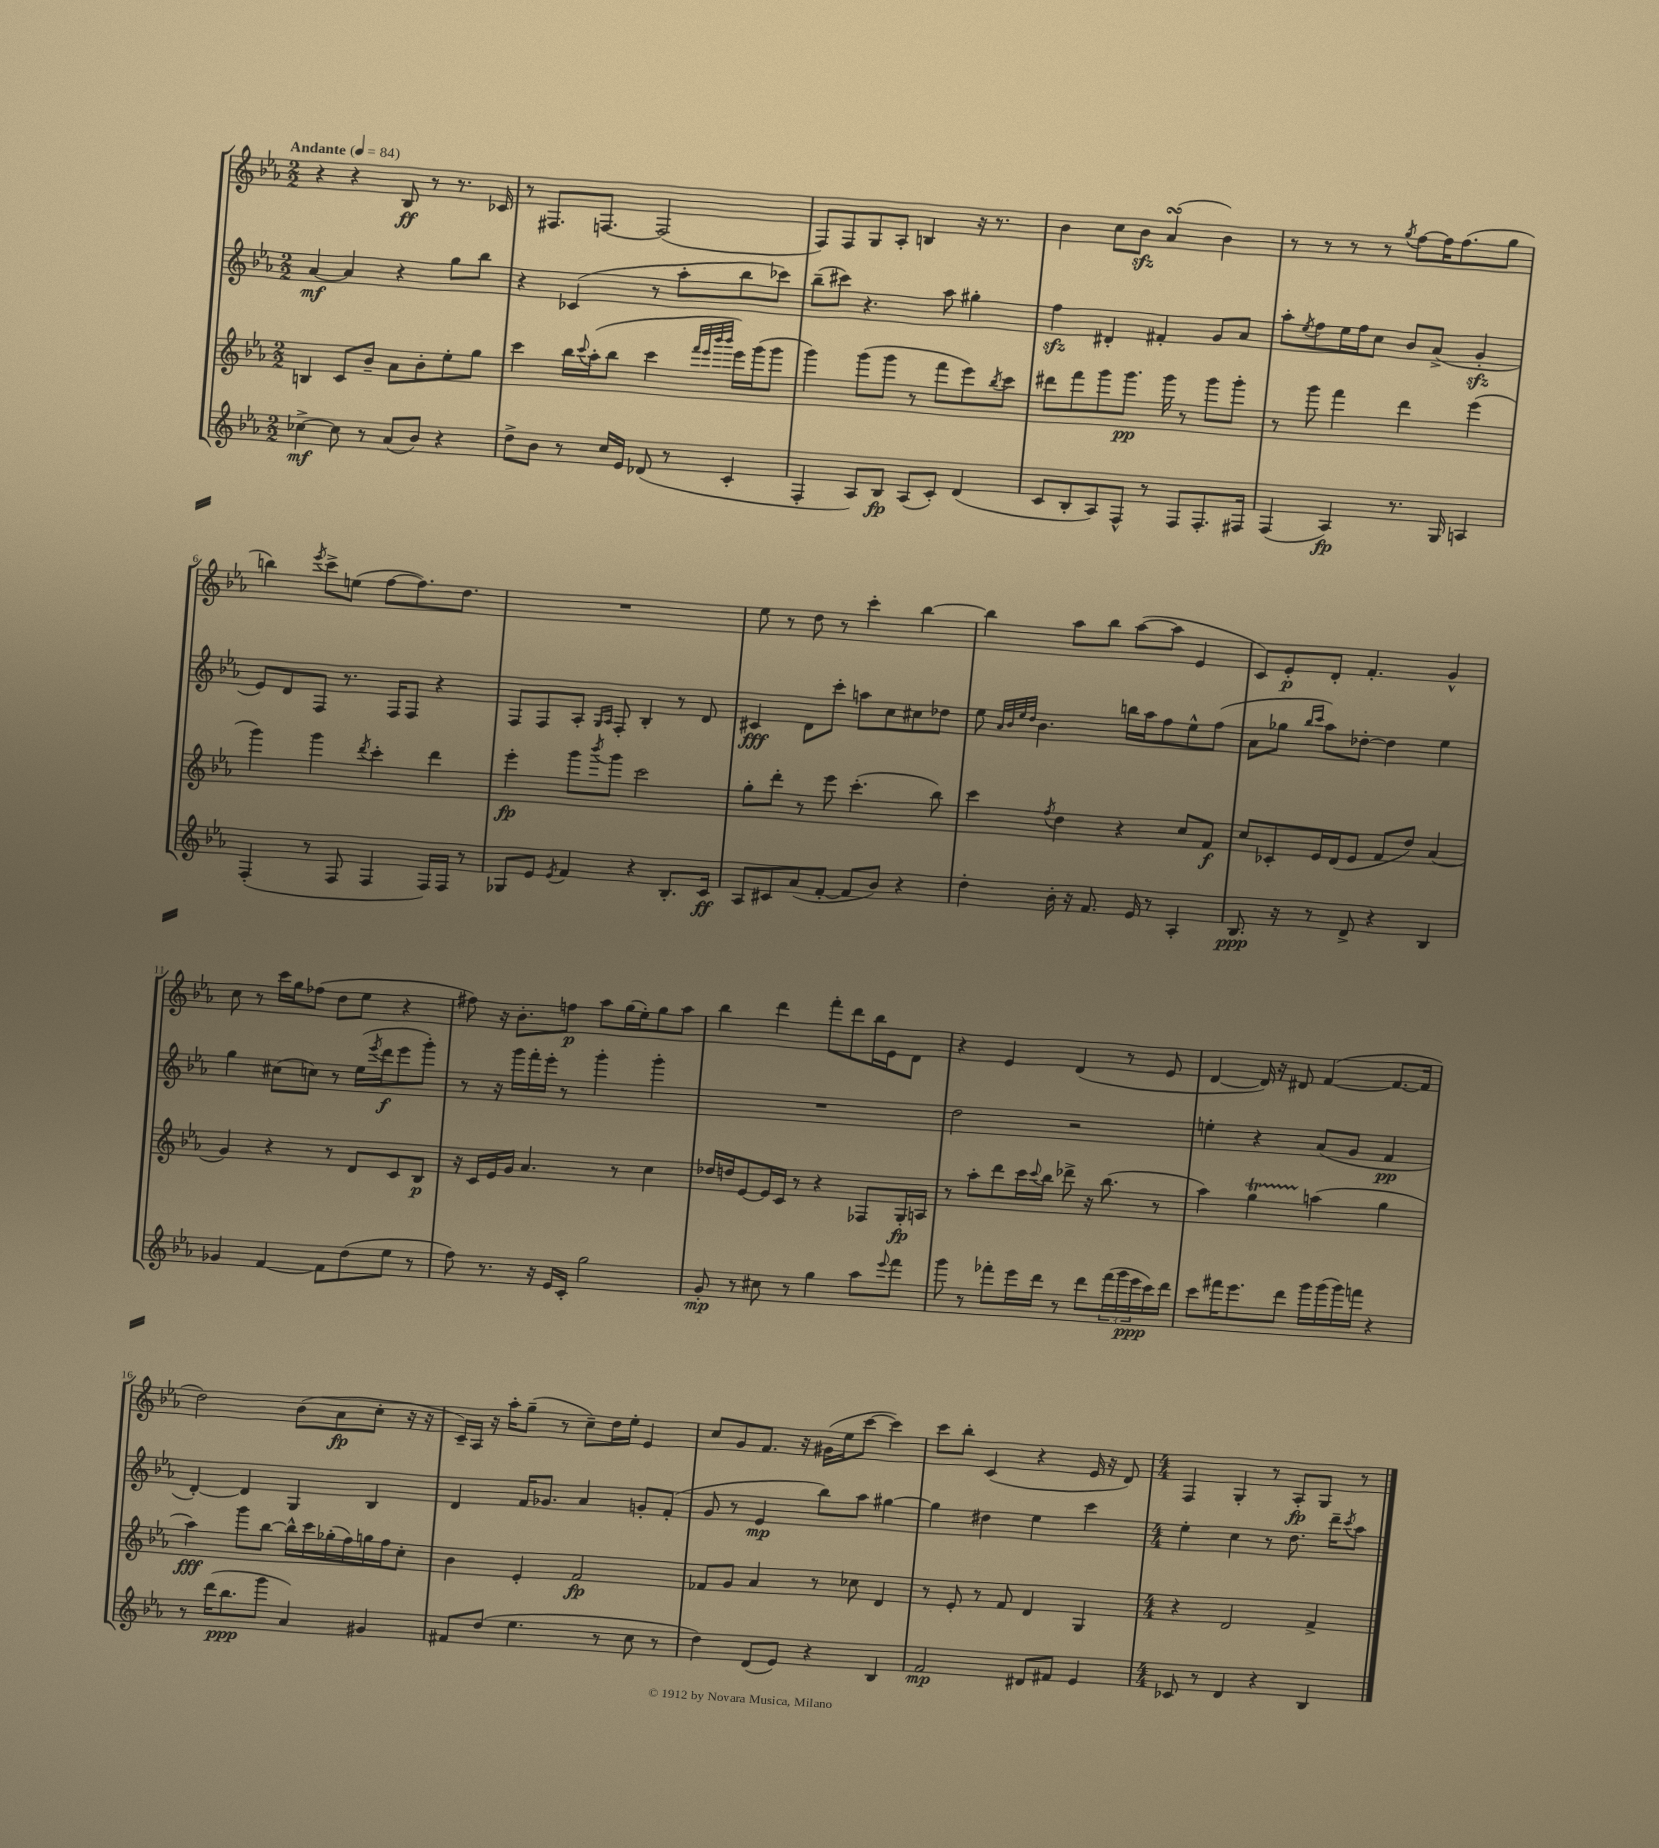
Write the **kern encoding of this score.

**kern	**dynam	**kern	**dynam	**kern	**dynam	**kern	**dynam
*part4	*part4	*part3	*part3	*part2	*part2	*part1	*part1
*staff4	*staff4	*staff3	*staff3	*staff2	*staff2	*staff1	*staff1
*clefG2	*	*clefG2	*	*clefG2	*	*clefG2	*
*k[b-e-a-]	*	*k[b-e-a-]	*	*k[b-e-a-]	*	*k[b-e-a-]	*
*M2/2	*	*M2/2	*	*M2/2	*	*M2/2	*
*MM84	*	*MM84	*	*MM84	*	*MM84	*
=1	=1	=1	=1	=1	=1	=1	=1
!	!	!	!	!	!	!LO:TX:a:B:t=Andante	!
[4cc-X^\	mf	4Bn/	.	[4a-/	mf	4r	.
8cc-\]	.	8c/L	.	4a-/]	.	4r	.
8r	.	8b-~/J	.	.	.	.	.
(8a-/L	.	8a-\L	.	4r	.	8B-/	ff
8b-/J)	.	8b-'\	.	.	.	8r	.
4r	.	8ee-'\	.	8gg\L	.	8.r	.
.	.	8gg\J	.	8bb-\J	.	.	.
.	.	.	.	.	.	16c-X/	.
=2	=2	=2	=2	=2	=2	=2	=2
8dd^\L	.	4ccc\	.	4r	.	8r	.
8b-\J	.	.	.	.	.	8.F#X/L	.
8r	.	16bb-\LL	.	(4c-X/	.	.	.
.	.	8qqccc/	.	.	.	.	.
.	.	(16aa-'\J	.	.	.	[8.Fn/J	.
16cc/LL	.	8bb-\J	.	.	.	.	.
16e-/JJ	.	.	.	.	.	.	.
(8d-X/	.	4ccc\	.	8r	.	(2F/]	.
8r	.	.	.	8aa-'\L	.	.	.
.	.	32qqfff/LLL	.	.	.	.	.
.	.	32qqeee-/	.	.	.	.	.
.	.	32qqbbb-/	.	.	.	.	.
.	.	32qqbbb-/JJJ	.	.	.	.	.
4c'/	.	16eee-\LL)	.	8bb-\	.	.	.
.	.	(16ggg\J	.	.	.	.	.
.	.	8ggg\J	.	8ccc-X\J)	.	.	.
=3	=3	=3	=3	=3	=3	=3	=3
4F'/	.	4ggg\)	.	(8bb-~\L	.	8F/L)	.
.	.	.	.	8ccc#X\J)	.	8F/	.
8A-/L)	.	(8ggg\L	.	4.r	.	8G/	.
8B-/J	fp	8ggg\J	.	.	.	8A-'/J	.
(8A-/L	.	8r	.	.	.	4Bn/	.
8c'/J)	.	8fff\L	.	8aa-\	.	.	.
(4d/	.	8eee-\)	.	4gg#X'\	.	16r	.
.	.	.	.	.	.	8.r	.
.	.	8qbb-/	.	.	.	.	.
.	.	8ccc\J	.	.	.	.	.
=4	=4	=4	=4	=4	=4	=4	=4
8c/L	.	8ddd#X\L	.	4ffzz\	.	4b-\	.
8B-'/	.	8fff\	.	.	.	.	.
8A-/)	.	8ggg\	.	4d#X'/	.	8cc\L	.
8F^^/J	.	8.ggg\J	pp	.	.	8b-zz\J	.
8r	.	.	.	4f#X'/	.	(4a-sSSs/	.
.	.	16ggg\	.	.	.	.	.
8F/L	.	8r	.	.	.	.	.
8.F'/	.	8ggg\L	.	8g/L	.	4b-\)	.
.	.	8ggg'\J	.	8a-/J	.	.	.
16F#X/Jk	.	.	.	.	.	.	.
=5	=5	=5	=5	=5	=5	=5	=5
(4F/	.	8r	.	8aa-'\L	.	8r	.
.	.	.	.	8qee-/	.	.	.
.	.	8ggg\	.	8ff\	.	8r	.
4A-/)	fp	4fff\	.	16ee-\L	.	8r	.
.	.	.	.	16ff\J	.	.	.
.	.	.	.	8cc\J	.	8r	.
.	.	.	.	.	.	8qgg/	.
8.r	.	4ddd\	.	8b-/L	.	[8ff\L	.
.	.	.	.	(8a-^/J	.	16ff\K]	.
16G/	.	.	.	.	.	(8.ff\	.
4An/	.	(4eee-\	.	4gzz'/	.	.	.
.	.	.	.	.	.	8gg\J	.
!!LO:LB:g=z
=6	=6	=6	=6	=6	=6	=6	=6
(4F'/	.	4ggg\)	.	8e-/L)	.	4bbn\)	.
.	.	.	.	8d/	.	.	.
.	.	.	.	.	.	8qeee-/	.
8r	.	4ggg\	.	8F/J	.	8ccc^\L	.
8F/	.	.	.	8.r	.	(8een\J	.
.	.	8qddd/	.	.	.	.	.
4F/	.	4ccc'\	.	.	.	[8ff\L	.
.	.	.	.	16F/KL	.	.	.
.	.	.	.	8F/J	.	8.ff\])	.
16F/LL)	.	4ddd\	.	4r	.	.	.
16F/JJ	.	.	.	.	.	8.dd\J	.
8r	.	.	.	.	.	.	.
=7	=7	=7	=7	=7	=7	=7	=7
8G-X/L	.	4eee-'\	fp	8F/L	.	1r	.
8e-/J	.	.	.	8F/	.	.	.
8qe-/	.	.	.	.	.	.	.
4f/	.	8ggg\L	.	8A-'/J	.	.	.
.	.	.	.	16qqG/LL	.	.	.
.	.	8qbbb-/	.	16qqA-/JJ	.	.	.
.	.	8ggg\J	.	8F'/	.	.	.
4r	.	2ccc\	.	4B-'/	.	.	.
8.B-'/L	.	.	.	8r	.	.	.
.	.	.	.	8d/	.	.	.
16c/Jk	ff	.	.	.	.	.	.
=8	=8	=8	=8	=8	=8	=8	=8
8A-/L	.	8gg'\L	.	4c#X/	fff	8ee-\	.
8c#X/	.	8ddd'\J	.	.	.	8r	.
(8a-/	.	8r	.	8d\L	.	8dd\	.
[8f'/J	.	8eee-\	.	8ccc'\J	.	8r	.
8f/L]	.	(4.ccc'\	.	8aan\L	.	4ccc'\	.
8b-/J)	.	.	.	8cc\	.	.	.
4r	.	.	.	8cc#X\	.	[4bb-\	.
.	.	8bb-\)	.	8dd-X\J	.	.	.
=9	=9	=9	=9	=9	=9	=9	=9
4dd'\	.	4ccc\	.	8ee-\	.	4bb-\]	.
.	.	.	.	32qqa-/LLL	.	.	.
.	.	.	.	32qqb-/	.	.	.
.	.	.	.	32qqee-/	.	.	.
.	.	.	.	32qqdd/JJJ	.	.	.
.	.	.	.	4.b-\	.	.	.
.	.	8qff/	.	.	.	.	.
16b-'\	.	4dd\	.	.	.	8aa-\L	.
16r	.	.	.	.	.	.	.
8.f/	.	.	.	.	.	8bb-\J	.
.	.	4r	.	16bbn\LL	.	([8aa-\L	.
16e-/	.	.	.	16aa-\J	.	.	.
8r	.	.	.	8ff\	.	8aa-\J]	.
4A-'/	.	8cc/L	.	8ee-^^\	.	4e-/	.
.	.	8f/J	f	(8ff\J	.	.	.
=10	=10	=10	=10	=10	=10	=10	=10
8.B-/	ppp	8cc/L	.	8a-\L	.	8c/L)	.
.	.	8c-X'/	.	8gg-X\J	.	8e-'/	p
16r	.	.	.	.	.	.	.
.	.	.	.	16qqbb-/LL	.	.	.
.	.	.	.	16qqccc/JJ	.	.	.
8r	.	16e-/L	.	8aa-\L)	.	8d'/J	.
.	.	(16d/J	.	.	.	.	.
8d^/	.	8e-/J	.	[8dd-X'\J	.	4.f'/	.
4r	.	8f/L	.	4dd-\]	.	.	.
.	.	8dd/J)	.	.	.	.	.
4B-/	.	(4a-/	.	4ee-\	.	4g^^/	.
!!LO:LB:g=z
=11	=11	=11	=11	=11	=11	=11	=11
4g-X/	.	4g/)	.	4gg\	.	8cc\	.
.	.	.	.	.	.	8r	.
[4f/	.	4r	.	(8cc#X\L	.	16ccc\LL	.
.	.	.	.	.	.	16gg\J	.
.	.	.	.	8ccn\J)	.	(8ff-X\J	.
8f\L]	.	8r	.	8r	.	8dd\L	.
(8dd\	.	8d/L	.	(16ee-\LL	.	8ee-\J	.
.	.	.	.	8qeee-/	.	.	.
.	.	.	.	16ddd\J	f	.	.
8ee-\J	.	8c/	.	8eee-\	.	4r	.
8r	.	8B-/J	p	8ggg'\J)	.	.	.
=12	=12	=12	=12	=12	=12	=12	=12
8ff\)	.	16r	.	8r	.	8ff#X\)	.
.	.	16c/LL	.	.	.	.	.
8.r	.	16e-/	.	16r	.	16r	.
.	.	16g/JJ	.	16ggg\LL	.	8.b-'\L	.
.	.	4.a-/	.	16fff'\	.	.	.
16r	.	.	.	16eee-'\JJ	.	.	.
16e-/LL	.	.	.	8r	.	8ffn\J	p
16c'/JJ	.	.	.	.	.	.	.
2gg\	.	.	.	4ggg'\	.	8aa-\L	.
.	.	8r	.	.	.	(16gg\L	.
.	.	.	.	.	.	16ee-'\J)	.
.	.	4cc\	.	4ggg'\	.	8gg\	.
.	.	.	.	.	.	8aa-\J	.
=13	=13	=13	=13	=13	=13	=13	=13
8g'/	mp	16dd-X/LL	.	1r	.	4bb-\	.
.	.	16ddn/J	.	.	.	.	.
8r	.	[8e-/	.	.	.	.	.
8cc#X\	.	16e-/L]	.	.	.	4ddd\	.
.	.	16c/JJ	.	.	.	.	.
8r	.	8r	.	.	.	.	.
4gg\	.	4r	.	.	.	8fff'\L	.
.	.	.	.	.	.	8ddd\	.
8aa-\L	.	8F-X/L	.	.	.	16bb-\L	.
.	.	.	.	.	.	16e-\J	.
8qqeee-/	.	.	.	.	.	.	.
8fff\J	.	16G'/L	fp	.	.	8d\J	.
.	.	16An/JJ	.	.	.	.	.
=14	=14	=14	=14	=14	=14	=14	=14
8ggg\	.	8r	.	2dd\	.	4r	.
8r	.	8aa-'\L	.	.	.	.	.
8fff-X'\L	.	8ddd\	.	.	.	4e-/	.
16eee-\L	.	16ccc\L	.	.	.	.	.
.	.	8qqccc/	.	.	.	.	.
16ddd\JJ	.	16bb-\JJ	.	.	.	.	.
8r	.	8ddd-X^\	.	2r	.	(4d/	.
8ddd\L	.	16r	.	.	.	.	.
.	.	(8.bb-\	.	.	.	.	.
(24fff-\L	.	.	.	.	.	8r	.
24ggg\	.	.	.	.	.	.	.
24eee-\	ppp	.	.	.	.	.	.
16ccc\)	.	8r	.	.	.	8e-/	.
16ddd\JJ	.	.	.	.	.	.	.
=15	=15	=15	=15	=15	=15	=15	=15
8ccc\L	.	4aa-\)	.	4een'\	.	[4d/	.
16fff#X\K	.	.	.	.	.	.	.
8.eee-\	.	.	.	.	.	.	.
.	.	4ggt\	.	4r	.	16d/])	.
.	.	.	.	.	.	16r	.
8ddd\J	.	.	.	.	.	8d#X/	.
16ggg\LL	.	(4aan\	.	(8a-/L	.	([4f/	.
(16ggg\	.	.	.	.	.	.	.
16ggg\)	.	.	.	8g/J	.	.	.
16fffn\JJ	.	.	.	.	.	.	.
4r	.	4gg\	.	4f/	pp	8.f/L_	.
.	.	.	.	.	.	16f/Jk]	.
!!LO:LB:g=z
=16	=16	=16	=16	=16	=16	=16	=16
8r	.	4aa-\)	fff	[4d'/)	.	2dd\)	.
(16ddd\KL	.	.	.	.	.	.	.
8.bb-\	ppp	.	.	.	.	.	.
.	.	8ggg\L	.	4d/]	.	.	.
8ggg\J	.	[8bb-\J	.	.	.	.	.
4a-/)	.	16bb-^^\LL]	.	4G/	.	(8b-\L	.
.	.	16ccc\	.	.	.	.	.
.	.	(16gg-X'\	.	.	.	8a-\	fp
.	.	16ff\)	.	.	.	.	.
4g#X/	.	16ggn\	.	4B-/	.	8cc'\J	.
.	.	16ff\J	.	.	.	.	.
.	.	8cc'\J	.	.	.	16r	.
.	.	.	.	.	.	16r	.
=17	=17	=17	=17	=17	=17	=17	=17
8f#X/L	.	4b-\	.	4d/	.	16c~/LL)	.
.	.	.	.	.	.	16A-/JJ	.
(8dd/J	.	.	.	.	.	16r	.
.	.	.	.	.	.	16aa-'\KL	.
4.ee-\	.	4e-'/	.	16f/KL	.	(8gg~\J	.
.	.	.	.	8.g-X/J	.	.	.
.	.	.	.	.	.	8r	.
.	.	2f/	fp	4a-/	.	8cc~\L)	.
8r	.	.	.	.	.	16dd\L	.
.	.	.	.	.	.	16ee-'\JJ	.
8cc\	.	.	.	8gn'/L	.	4e-/	.
8r	.	.	.	(8f'/J	.	.	.
=18	=18	=18	=18	=18	=18	=18	=18
4dd\)	.	8f-X/L	.	8g/	.	8cc/L	.
.	.	8g/J	.	8r	.	8g/	.
(8d/L	.	4a-/	.	4e-/	mp	8.f/J	.
8e-/J)	.	.	.	.	.	.	.
.	.	.	.	.	.	16r	.
4r	.	8r	.	8bb-\L)	.	(16g#X\LL	.
.	.	.	.	.	.	16ee-\J	.
.	.	8cc-X\	.	8aa-\J	.	[8ccc\J	.
4B-/	.	4d/	.	[4gg#X\	.	4ccc\])	.
=19	=19	=19	=19	=19	=19	=19	=19
2f/	mp	8r	.	4gg#\]	.	8ccc\L	.
.	.	8e-'/	.	.	.	8bb-'\J	.
.	.	8r	.	4dd#X\	.	(4c/	.
.	.	8f/	.	.	.	.	.
8d#X/L	.	4d/	.	4ee-\	.	4r	.
8f#X/J	.	.	.	.	.	.	.
4e-/	.	4G/	.	4ccc\	.	16e-/	.
.	.	.	.	.	.	16r	.
.	.	.	.	.	.	8d/)	.
=20	=20	=20	=20	=20	=20	=20	=20
*M4/4	*	*M4/4	*	*M4/4	*	*M4/4	*
8c-X/	.	4r	.	4ee-'\	.	4F/	.
8r	.	.	.	.	.	.	.
4d/	.	2d/	.	4cc\	.	4G'/	.
4r	.	.	.	8r	.	8r	.
.	.	.	.	8.dd\	.	8A-'/L	fp
4B-/	.	4f^/	.	.	.	8G/J	.
.	.	.	.	16ddd~\KL	.	.	.
.	.	.	.	8qccc/	.	.	.
.	.	.	.	8aa-\J	.	8r	.
==	==	==	==	==	==	==	==
*-	*-	*-	*-	*-	*-	*-	*-
